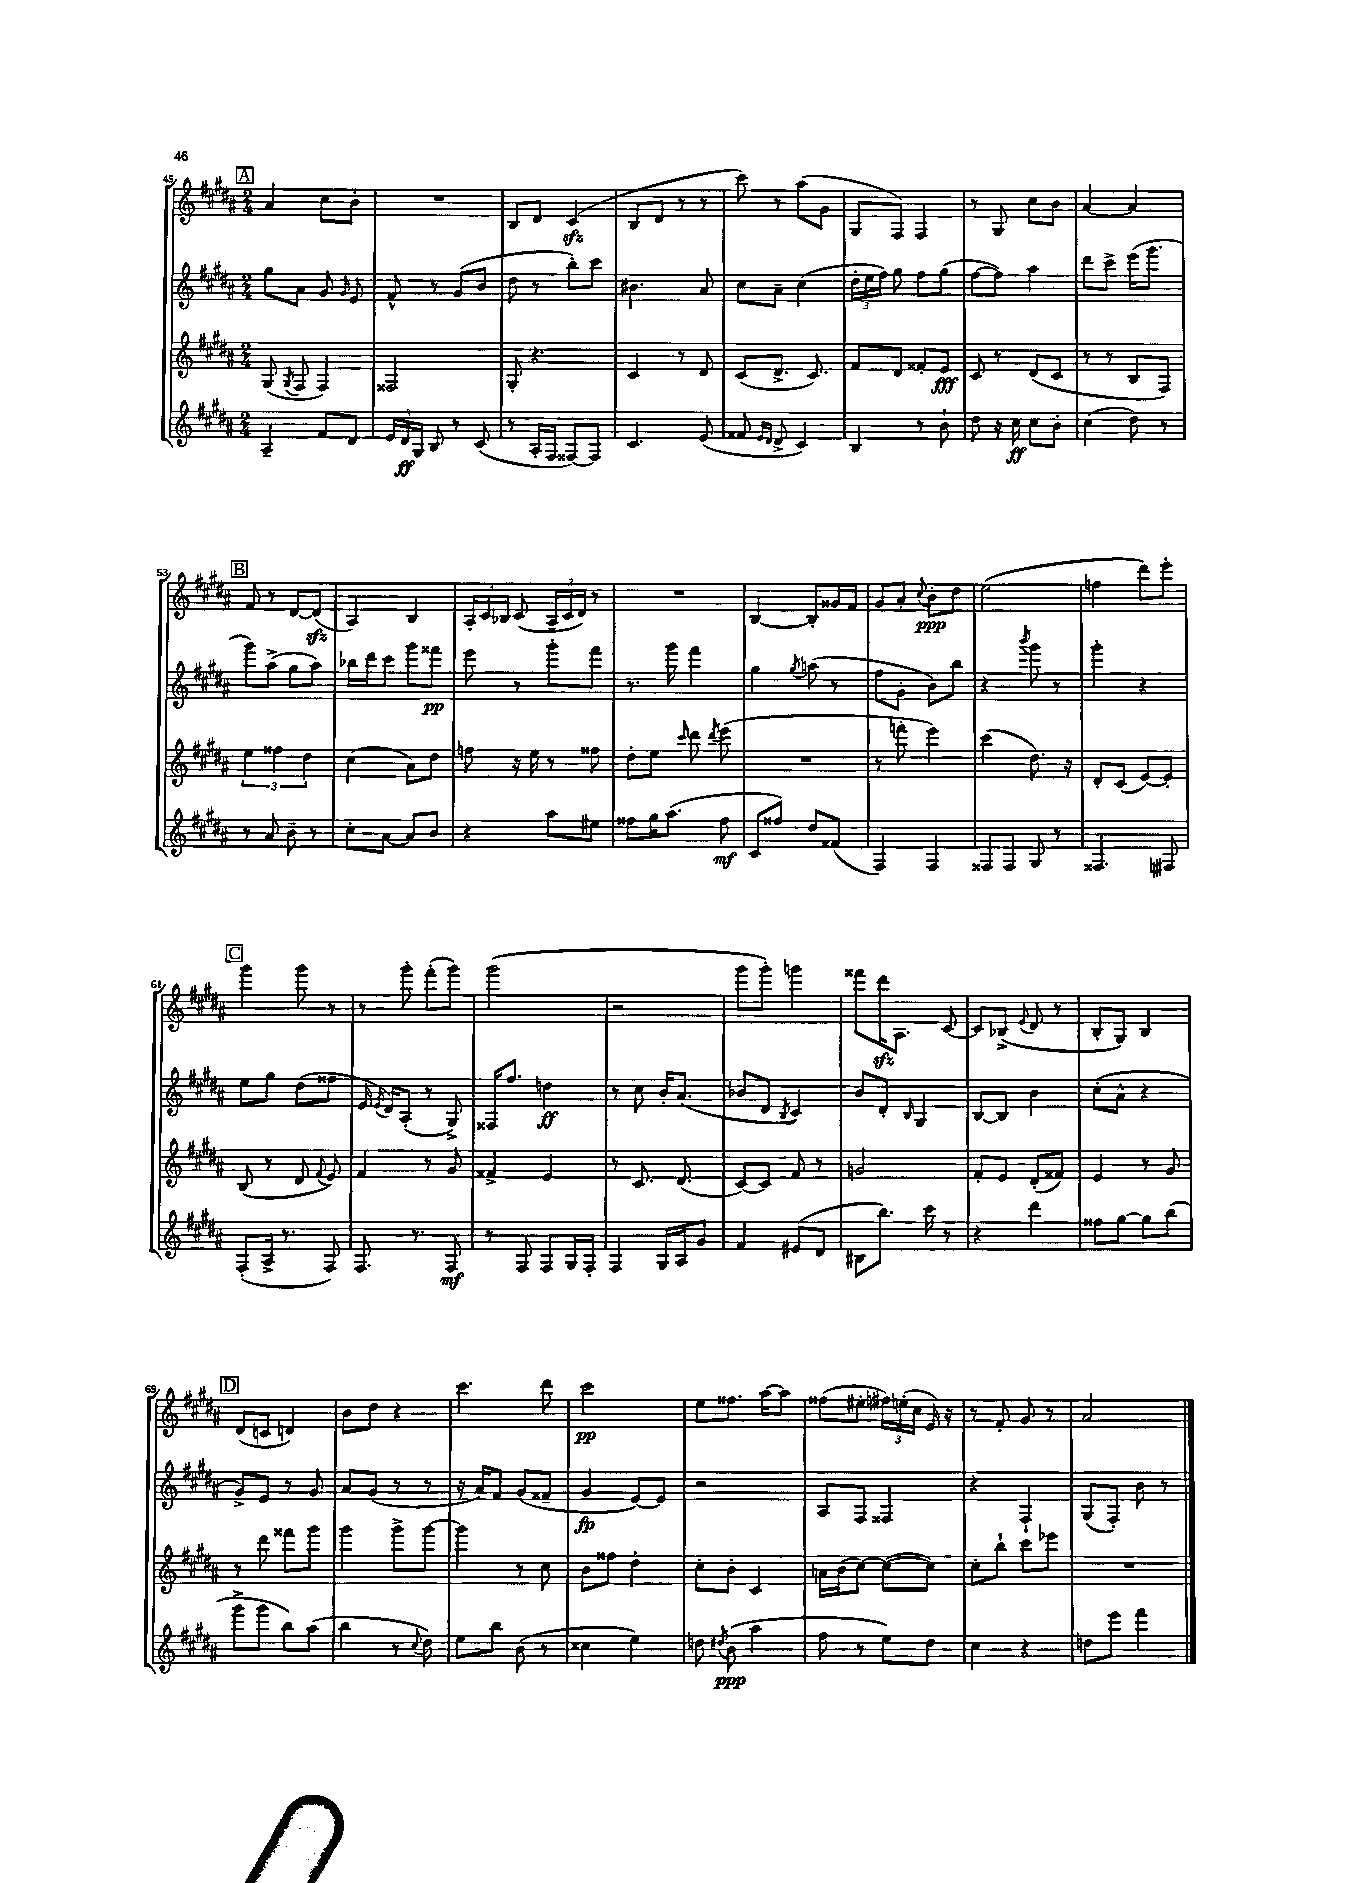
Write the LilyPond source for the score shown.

<<
\new StaffGroup <<
\new Staff = "s0" {
    \clef treble \key b \major \numericTimeSignature \time 2/4
    \autoBeamOff \mark \markup { \box "A" } ais'4 cis''8[ b'8]-. |
    R2 |
    b8[ dis'8] cis'4\sfz( |
    b8[ dis'8] r8 r8 |
    cis'''8) r8 ais''8[( gis'8] |
    gis8[ fis8]) fis4 |
    r8 gis8 cis''8[ b'8] |
    ais'4~ ais'4 |
    \mark \markup { \box "B" } fis'8 r8 dis'8[~ dis'8]\sfz( |
    ais4) b4 |
    \tuplet 3/2 { ais16[-. cis'16 bes16] } cis'8( \tuplet 3/2 { ais16[-- cis'16 dis'16]) } r8 |
    R2 |
    b4~ b8[-. gisis'16 fis'16] |
    gis'8[ ais'8]-. \appoggiatura { cis''8 } b'8[-.\ppp dis''8] |
    e''2( |
    f''4 dis'''8[) e'''8]-. |
    \mark \markup { \box "C" } gis'''4 gis'''8 r8 |
    r8 gis'''8-. fis'''8[-.( gis'''8]) |
    gis'''2( |
    r2 |
    gis'''8[ gis'''8]-.) g'''4 |
    fisis'''8[ dis'''16\sfz ais8.] cis'8~ |
    cis'8[ bes8]->( \appoggiatura { e'8 } dis'8 r8 |
    b8[-. gis8]) b4 |
    \mark \markup { \box "D" } dis'8[( c'8] d'4) |
    b'8[ dis''8] r4 |
    cis'''4. dis'''8 |
    cis'''2\pp |
    e''8[ fisis''8.] ais''16[~ ais''8] |
    fisis''8[( eis''8]-. \tuplet 3/2 { fis''16[) e''16-.( cis''16] } e'16) r16 |
    r8 fis'8-. gis'8 r8 |
    ais'2 \bar "|." |
}
\new Staff = "s1" {
    \clef treble \key b \major \numericTimeSignature \time 2/4
    \autoBeamOff \mark \markup { \box "A" } gis''8[ ais'8] gis'8 \grace { gis'16 } e'8 |
    fis'8-^ r8 gis'8[( b'8] |
    dis''8 r8 b''8[-.) cis'''8] |
    bis'4. ais'8 |
    cis''8[ ais'8]-- cis''4( |
    \tuplet 3/2 { dis''16[-. e''16 fis''16]) } gis''8 fis''8[ gis''8]( |
    fis''8[~ fis''8]) ais''4 |
    dis'''8[ cis'''8]-> e'''16[( gis'''8.] |
    \mark \markup { \box "B" } gis'''8[) ais''8]->( gis''8[ ais''8]) |
    bes''16[ dis'''16 cis'''8] gis'''8[ fisis'''8]\pp |
    e'''8 r8 gis'''8[-. fis'''8] |
    r8. gis'''16 fis'''4 |
    gis''4 \acciaccatura { gis''8 } a''8( r8 |
    fis''8[ gis'8]-. b'8[) b''8] |
    r4 \acciaccatura { b'''8 } gis'''8 r8 |
    gis'''4-. r4 |
    \mark \markup { \box "C" } e''8[ gis''8] dis''8[( fisis''8] |
    e'16 \acciaccatura { e'8 } dis'16[) ais8]-.( r8 gis8->) |
    fisis16[ fis''8.] d''4\ff |
    r8 cis''8 b'16[-. ais'8.]( |
    bes'8[ dis'8] \acciaccatura { b8 } cis'4) |
    b'8[ dis'8]-. \grace { b16 } gis4 |
    b8[~ b8] b'4 |
    cis''8[-.( ais'8]-^ r4 |
    \mark \markup { \box "D" } gis'8[->) e'8] r8 gis'8 |
    ais'8[ gis'8]( r8 r8 |
    r16 ais'16[) fis'8] gis'8[( fisis'8]-- |
    gis'4\fp e'8[~) e'8] |
    r2 |
    ais8[ fis8] fisis4 |
    r4 fis4-! |
    gis8[( fis8]-.) b'8 r8 \bar "|." |
}
\new Staff = "s2" {
    \clef treble \key b \major \numericTimeSignature \time 2/4
    \autoBeamOff \mark \markup { \box "A" } gis8( \acciaccatura { gis8 } fis8 fis4) |
    fisis2 |
    gis8-. r4. |
    cis'4 r8 dis'8 |
    cis'8[( dis'8.]-> cis'8.) |
    fis'8[ dis'8] fisis'8[-. e'8]\fff |
    cis'8 r8 dis'8[( cis'8] |
    r8 r8 b8[ fis8]) |
    \mark \markup { \box "B" } \tuplet 3/2 { e''4 fisis''4 dis''4 } |
    cis''4( ais'8[) dis''8] |
    f''8 r16 e''16 r8 fisis''8 |
    dis''8[-. e''8] \grace { cis'''16 } dis'''8 \acciaccatura { dis'''8 } e'''8( |
    R2 |
    r8 f'''8-. e'''4) |
    cis'''4( dis''8.) r16 |
    dis'8[-. cis'8]( e'8[~) e'8]-. |
    \mark \markup { \box "C" } b8( r8 dis'8 \appoggiatura { fis'8 } e'8) |
    fis'4 r8 gis'8 |
    fisis'4-> e'4 |
    r8 cis'8. dis'8.( |
    cis'8[~) cis'8] fis'8 r8 |
    g'2 |
    fis'8[-. e'8] dis'8[-.( fisis'8]) |
    e'4 r8 gis'8 |
    \mark \markup { \box "D" } r8 dis'''8 fisis'''8[ gis'''8] |
    gis'''4 gis'''8[-> gis'''8]~ |
    gis'''4 r8 cis''8 |
    b'8[ fisis''8] dis''4-. |
    cis''8[-. b'8]-. cis'4 |
    a'16[ b'16( cis''8]~) cis''8[~( cis''8]) |
    cis''8[-. b''8]-! cis'''8[ ees'''8] |
    R2 \bar "|." |
}
\new Staff = "s3" {
    \clef treble \key b \major \numericTimeSignature \time 2/4
    \autoBeamOff \mark \markup { \box "A" } ais4-- fis'8[ dis'8] |
    \tuplet 3/2 { e'16[ dis'16\ff gis16] } b8 r8 cis'8( |
    r8 ais16[-. fis16] fisis8[~) fisis8] |
    cis'4. e'8( |
    fisis'8 \grace { e'16[ dis'16] } dis'8-> cis'4) |
    b4 r8 b'8-! |
    dis''8 r16 cis''16\ff cis''8[ b'8]-. |
    cis''4( dis''8) r8 |
    \mark \markup { \box "B" } r8 ais'8 b'8-- r8 |
    cis''8[-. ais'8]~ ais'8[ b'8] |
    r4 ais''8[ eis''8] |
    fisis''8[ gis''16 ais''8.]( fisis''8\mf |
    cis'8[ fisis''8]) dis''8[ fisis'8]( |
    fis4) fis4 |
    fisis8[ fisis8] gis8 r8 |
    fisis4. fis8 |
    \mark \markup { \box "C" } fis8[-.( ais16]-> r8. fis8) |
    fis8. r8. fis8\mf |
    r8 fis8 fis8[ gis16 fis16]-. |
    fis4 gis16[ ais16 gis'8] |
    fis'4 eis'8[( dis'8] |
    bis8[ b''8.]) cis'''16 r8 |
    r4 dis'''4 |
    fisis''8[ gis''8]~ gis''8[ b''8]( |
    \mark \markup { \box "D" } gis'''8[-> gis'''8] b''8[) ais''8]( |
    b''4 r8 \appoggiatura { cis''8 } dis''8) |
    e''8[ b''8] b'8( r8 |
    cisis''4 e''4) |
    d''8 \acciaccatura { dis''8 } b'8\ppp( ais''4 |
    fis''8 r8 e''8[) dis''8] |
    cis''4 r4 |
    d''8[ e'''8] fis'''4 \bar "|." |
}
>>
>>
\layout { \context { \Score currentBarNumber = #45 } }
